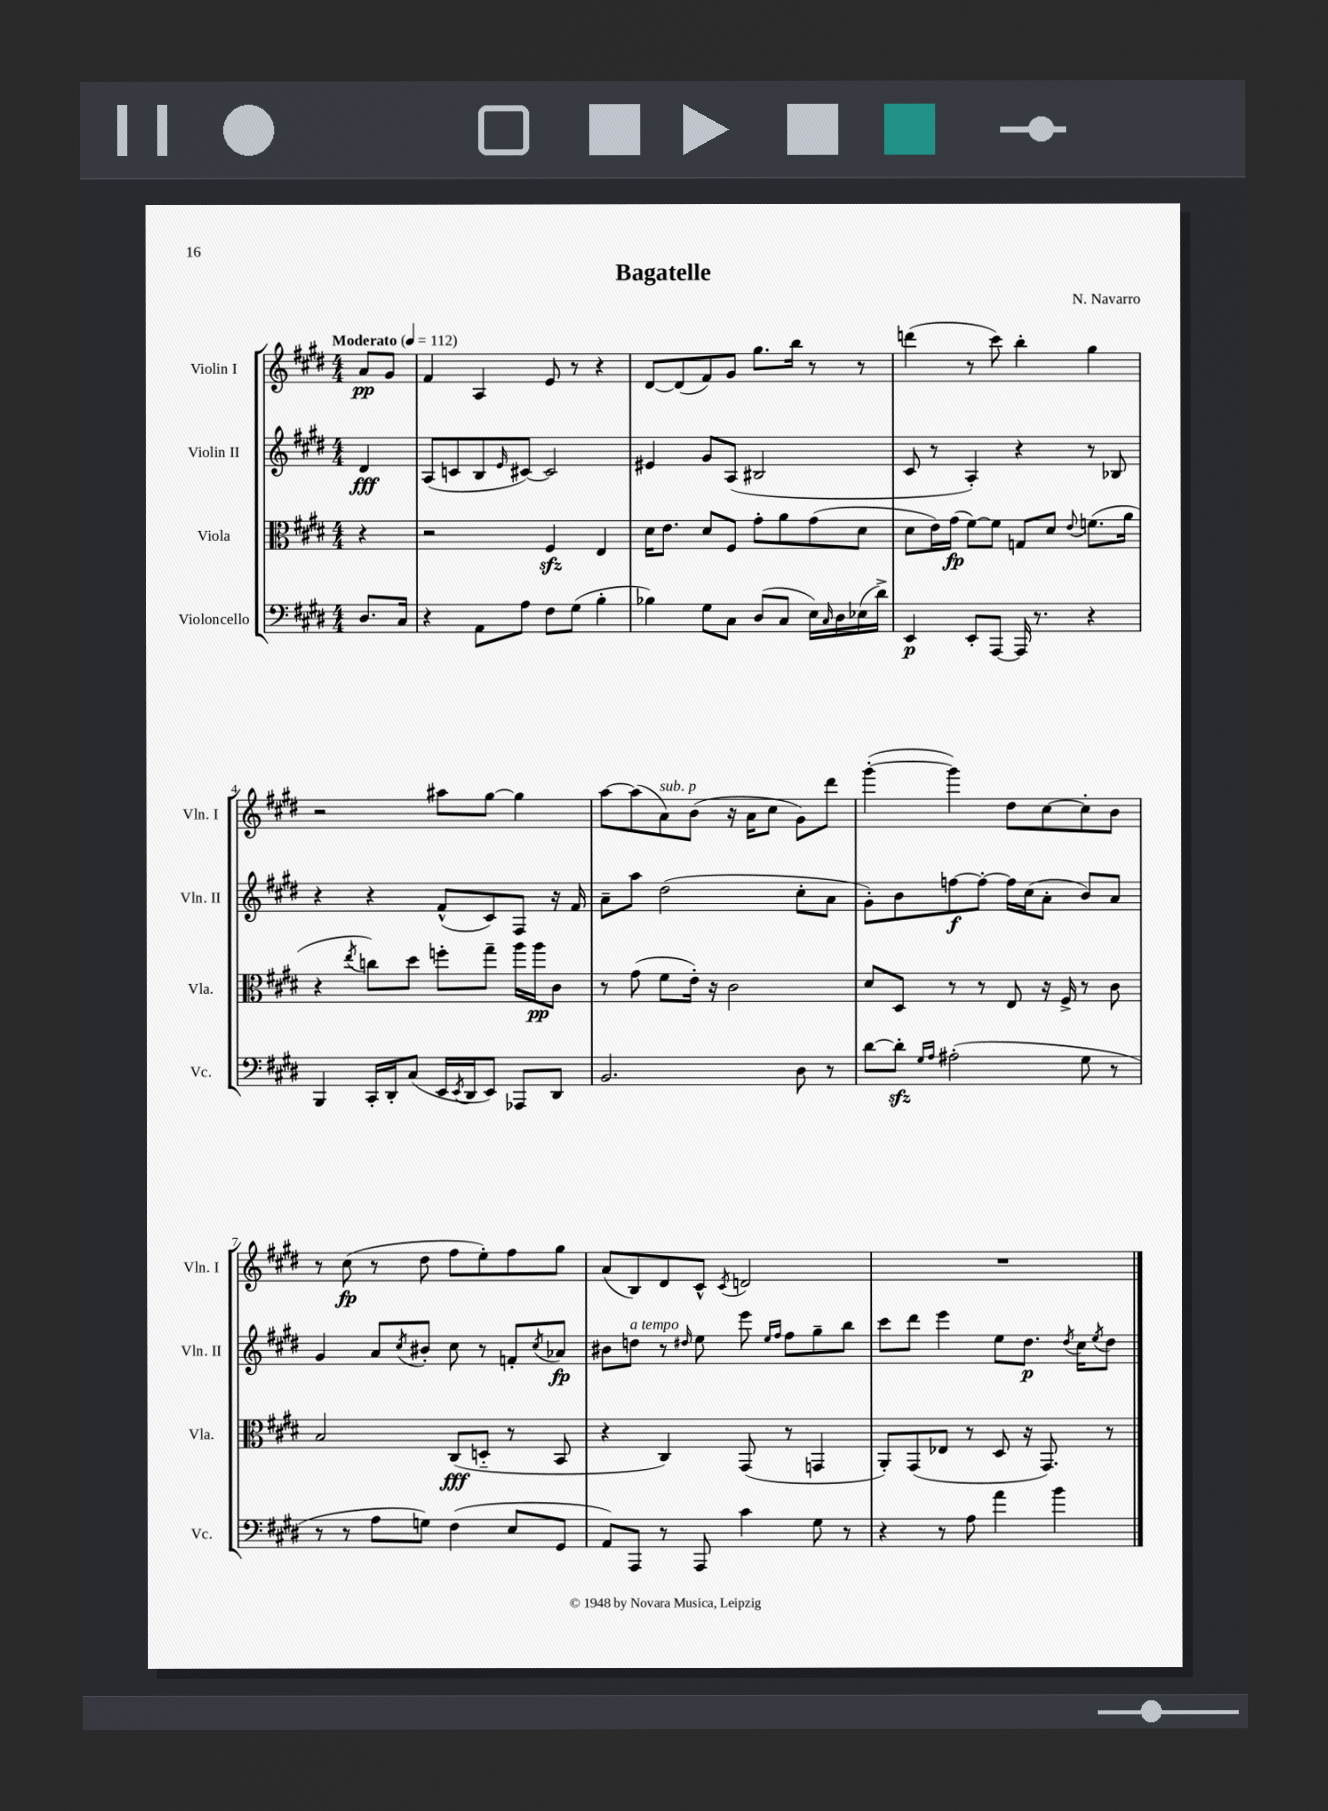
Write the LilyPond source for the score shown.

\header { title = "Bagatelle" composer = "N. Navarro" }
<<
\new StaffGroup <<
\new Staff = "s0" \with { instrumentName = "Violin I" shortInstrumentName = "Vln. I" } {
    \clef treble \key e \major \numericTimeSignature \time 4/4 \partial 4 \tempo "Moderato" 4 = 112
    a'8\pp gis'8 |
    fis'4 a4 e'8 r8 r4 |
    dis'8~ dis'8( fis'8) gis'8 gis''8. b''16 r8 r8 |
    d'''4( r8 cis'''8) b''4-. gis''4 |
    r2 ais''8 gis''8~ gis''4 |
    a''8~ a''8( a'8^\markup { \italic "sub. p" }) b'8( r16 a'16 cis''8 gis'8) dis'''8 |
    gis'''4~-.( gis'''4) dis''8 cis''8~ cis''8-. b'8 |
    r8 cis''8\fp( r8 dis''8 fis''8 e''8-.) fis''8 gis''8 |
    a'8( b8) dis'8 cis'8-^ \acciaccatura { cis'8 } d'2 |
    R1 \bar "|." |
}
\new Staff = "s1" \with { instrumentName = "Violin II" shortInstrumentName = "Vln. II" } {
    \clef treble \key e \major \numericTimeSignature \time 4/4 \partial 4
    dis'4\fff |
    a8( c'8 b8 \grace { e'16 } cis'8~) cis'2 |
    eis'4 gis'8 a8( bis2 |
    cis'8 r8 a4-.) r4 r8 bes8 |
    r4 r4 fis'8-^( cis'8) fis8 r16 fis'16 |
    a'8-- a''8 dis''2( cis''8-. a'8 |
    gis'8-.) b'8 f''8~\f f''8~-. f''16 cis''16( a'8-. b'8) a'8 |
    gis'4 a'8 \acciaccatura { cis''8 } bis'8-. cis''8 r8 f'8-. \acciaccatura { cis''8 } aes'8\fp |
    bis'8 d''8^\markup { \italic "a tempo" } r8 \grace { dis''16 } e''8 e'''8 \grace { e''16 fis''16 } fis''8 gis''8-- b''8 |
    cis'''8 dis'''8 e'''4 e''8 dis''8.\p \acciaccatura { dis''8 } cis''16 \acciaccatura { e''8 } dis''8 \bar "|." |
}
\new Staff = "s2" \with { instrumentName = "Viola" shortInstrumentName = "Vla." } {
    \clef alto \key e \major \numericTimeSignature \time 4/4 \partial 4
    r4 |
    r2 fis4\sfz e4 |
    dis'16 e'8. dis'8 fis8 gis'8-. a'8 gis'8( dis'8 |
    dis'8 e'16) gis'16\fp( fis'8~) fis'8 g8 dis'8 \appoggiatura { e'8 } f'8.( a'16 |
    r4 \acciaccatura { e''8 } c''8) dis''8 f''8-. gis''8-- a''16 a''16\pp cis'8 |
    r8 gis'8( fis'8 e'16-.) r16 cis'2 |
    dis'8 dis8 r8 r8 e8 r16 fis16-> r8 cis'8 |
    b2 cis8\fff( d8-_ r8 b,8 |
    r4 cis4) gis,8( r8 g,4 |
    a,8-.) gis,8( ees8 r8 dis8 r16 gis,8.) r8 \bar "|." |
}
\new Staff = "s3" \with { instrumentName = "Violoncello" shortInstrumentName = "Vc." } {
    \clef bass \key e \major \numericTimeSignature \time 4/4 \partial 4
    dis8. cis16 |
    r4 a,8 a8 fis8 gis8( b4-. |
    bes4) gis8 cis8 dis8( cis8 e16) \grace { cis16 } dis16 ees16( dis'16->) |
    e,4\p e,8-. a,,8~ a,,16 r8. r4 |
    b,,4 cis,16-. dis,16-. cis8( e,16 \acciaccatura { e,8 } dis,16 e,8) aes,,8 dis,8 |
    b,2. dis8 r8 |
    dis'8~ dis'8-.\sfz \grace { gis16 a16 } ais2-.( gis8 r8 |
    r8 r8 a8 g8) fis4( e8 gis,8 |
    a,8) a,,8 r8 a,,8 cis'4 gis8 r8 |
    r4 r8 a8 a'4 b'4 \bar "|." |
}
>>
>>
